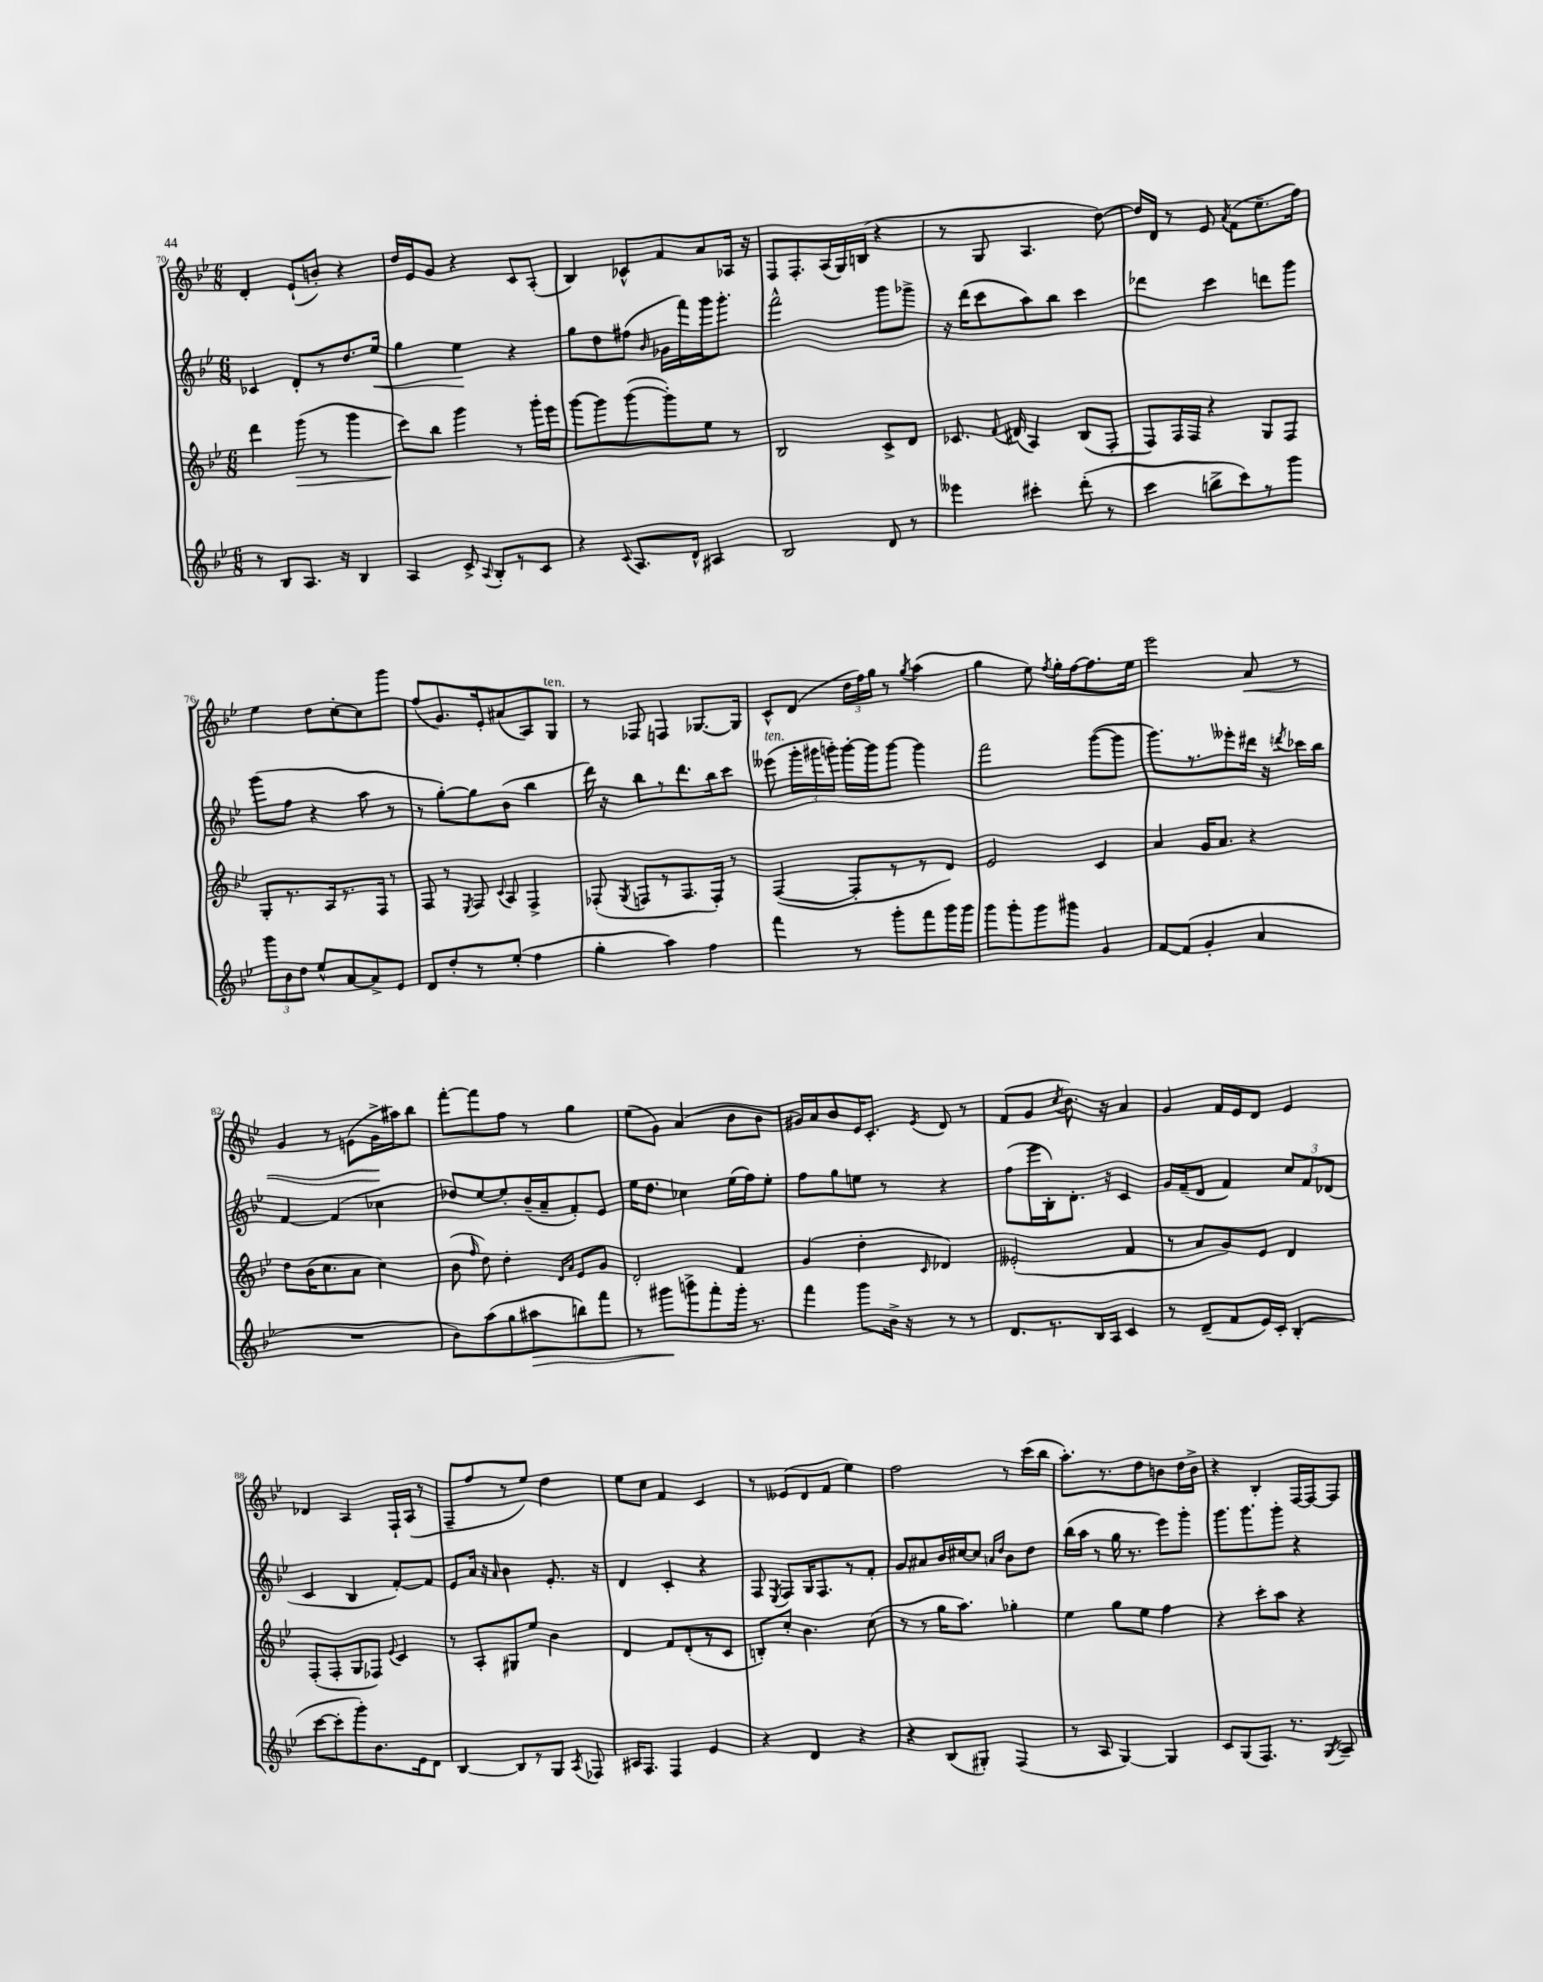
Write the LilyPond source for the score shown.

<<
\new StaffGroup <<
\new Staff = "s0" {
    \clef treble \key bes \major \numericTimeSignature \time 6/8
    \autoBeamOff d'4-. ees'8[-!( b'8]-.) r4 |
    d''16[ ees'16 g'8] r4 c'8[ a8]-.( |
    bes4) ces'8[-^ f'8 a'8 aes16] r16 |
    f8[ f8.-. a16( g16) b16]( r4 |
    r8 g8 a4. d''8~) |
    d''16[ d'16] r8 ees'8 \acciaccatura { a'8 } f'8[( ees''8.-- f''16]) |
    ees''4 d''8[ c''8~-. c''8 g'''8] |
    f''8[( g'8.) ees'16-. ais'8( a8) g8]^\markup { \italic "ten." } |
    r8 fes8 f4 ges8.[~ ges16] |
    c'8[-^ d'8]( \tuplet 3/2 { d''16[ f''16) g''16] } r8 \acciaccatura { g''8 } a''4( |
    g''4 ees''8) \acciaccatura { f''8 } g''16[-. f''16~ f''8. ees''16] |
    ees'''2 a'8\< r8 |
    g'4 r8 e'8[( g'16->\! ais''16) bes''8] |
    f'''8[~-. f'''8 f''8] r8 g''4 |
    ees''8[( g'8]) a'4( bes'8[ bes'8] |
    gis'16[) a'16 bes'8 ees'16 c'8.]-. \acciaccatura { ees'8 } d'8 r8 |
    f'8[( g'8] \acciaccatura { c''8 } bes'8.) r16 a'4 |
    g'4 f'16[ ees'16 d'8] ees'4 |
    des'4 a4 f16[-! a16]( r8 |
    f8[-- f''8 r8 ees''8]) d''4 |
    ees''8[ c''8] f'4 c'4 |
    r8 eeses'8[( d'8 f'8] ees''4) |
    f''2 r8 c'''16[( bes''16] |
    a''8.[-.) r8. d''8 b'8 d''16 b'16]-> |
    r4 bes4-. f16[~ f16~ f8] \bar "|." |
}
\new Staff = "s1" {
    \clef treble \key bes \major \numericTimeSignature \time 6/8
    \autoBeamOff ces'4 d'8[-. r8 d''8. ees''16]\< |
    g''4 ees''4\! r4 |
    g''8[ d''8 fis''8]( \grace { bes'16 } ges'16[ f'''16) g'''16 g'''8.]-. |
    f'''2-^ g'''8[ ges'''8]-> |
    r16 d'''16[( c'''8 a''8) bes''8] c'''4 |
    des'''4 c'''4 d'''8[ g'''8] |
    g'''8[( f''8] r4 a''8 r8 |
    r8 g''8[~-.) g''8 bes'8]( bes''4 |
    d'''16) r16 bes''8[ r8 d'''8. bes''16 c'''8] |
    eeses'''8^\markup { \italic "ten." }( \tuplet 3/2 { g'''16[-. gis'''16 g'''16]-.) } g'''16[~-. g'''16 g'''8]~ g'''4 |
    f'''2 g'''8[~( g'''8] |
    g'''8.[) r8. eeses'''8-. dis'''16] r16 \acciaccatura { d'''8 } ces'''16[ bes''16] |
    f'4~ f'4( ces''4 |
    des''8[) ees''8~ ees''8-. bes'16--( a'16-- f'8-.) ees'8] |
    ees''16[ d''8.] ces''4 ees''16[( f''16) ees''8]-. |
    f''8[ g''8 e''8] r8 r4 |
    f''8[( ees'''16 bes16-.) d'8.]-. r16 c'4 |
    g'16[ f'16--( d'8] f'4) \tuplet 3/2 { c''8[ f'8 des'8]( } |
    c'4 bes4 f'8[~-.) f'8] |
    ees'8[ a'16] r16 \grace { a'16 } bes'4 ees'8.-. r16 |
    d'4 c'4-. r4 |
    f8 \acciaccatura { ees8 } f8[ g16 f8. r8 f'8]-. |
    g'8[ ais'8 bes'16 cis''16~ cis''8] \grace { a'16[ d''16] } bes'8[ d''8] |
    bes''16[( a''16] r8 g''16 r8. ees'''8[) g'''8]-. |
    g'''8.[ g'''8. g'''8]-. r4 \bar "|." |
}
\new Staff = "s2" {
    \clef treble \key bes \major \numericTimeSignature \time 6/8
    \autoBeamOff d'''4 g'''8\>( r8 g'''4 |
    c'''8[\!) bes''8] g'''4 r8 g'''16[-. ees'''16] |
    g'''8[~ g'''8 g'''8~( g'''8-.) ees''8] r8 |
    bes2 c'8[-> d'8] |
    ces'8. \appoggiatura { f'8 } dis'16( a4) bes8[( f8]-. |
    f8[) f16 f16] r4 g8[ f8] |
    g8[-. r8. a16 r8. f16] r8 |
    f8 r8 \acciaccatura { ees8 } f8 \appoggiatura { c'8 } a8 f4-> |
    fes8-.( \acciaccatura { g8 } f8[ r8 f8. f16]-.) r8 |
    f4~( f8[-. r8 r8 d'8]) |
    ees'2 c'4 |
    a'4 g'16[ a'8.] r4 |
    d''8[ bes'16( c''8. a'8] c''4) |
    bes'8( \grace { f''16 } d''8) d''4-. \grace { d'16[ a'16] } ees'8[ g'8] |
    d'2-. f'4 |
    g'4( d''4-. \grace { c'16 } des'4) |
    eeses'2-.( f'4 |
    r8 a'8[ g'8) ees'8] d'4 |
    f8[-.( f8-. g8 fes8]) \appoggiatura { ees'8 } c'4 |
    r8 a8[-. gis8 ees''8] bes'4 |
    d'4 f'8[ d'8-.( r8 c'8] |
    b8[-.) c''8]-. bes'4. c''8( |
    r8 r8 g''16[ a''8.]) ges''4-. |
    ees''4 g''8[ ees''8] f''4 |
    r4 c'''8[-. a''8] r4 \bar "|." |
}
\new Staff = "s3" {
    \clef treble \key bes \major \numericTimeSignature \time 6/8
    \autoBeamOff r8 bes8[ a8.] r16 bes4 |
    a4 c'8-> \appoggiatura { a8 } bes8[-. r8 c'8] |
    r4 \appoggiatura { c'8 } a8.[ d'16]-^ ais4 |
    bes2 d'8 r8 |
    eeses'''4 cis'''4-. d'''8-.( r8 |
    c'''4 b''8[-> c'''8) r8 g'''8] |
    \tuplet 3/2 { g'''8[ bes'8 d''8] } ees''8[-^ a'8~ a'8-> ees'8] |
    d'8[ d''8-. r8 ees''8]-.( f''4 |
    g''4-. a''4) f''4 |
    f'''4 r8 g'''8[-. f'''8 g'''16 g'''16] |
    g'''8[ g'''8-. g'''8 gis'''8] g'4 |
    f'8[~ f'8]( g'4-. a'4 |
    R2. |
    bes'8[) a''8( g''8 ais''8\> b''8) f'''8] |
    r8 gis'''8[\! g'''8-> f'''8-. g'''16]-. r8. |
    f'''4 g'''8[ bes'16]-> r16 r8 r8 |
    d'8.[ r8. bes16 a16] c'4 |
    r8 d'8[--( f'8 ees'16) c'16]-. bes4-.( |
    c'''8[~ c'''8-. g'''8-.) bes'8. ees'16 d'8] |
    bes4~ bes8[ r8 g8] \acciaccatura { a8 } fes8 |
    ais16[ f8.] f4 ees'4 |
    r4 d'4 r4 |
    r4 bes8[( gis8]-.) f4( |
    r8 a8 g4~) g4 |
    c'8[ g8( f8.]) r8. \acciaccatura { g8 } a8-- \bar "|." |
}
>>
>>
\layout { \context { \Score currentBarNumber = #70 } }
